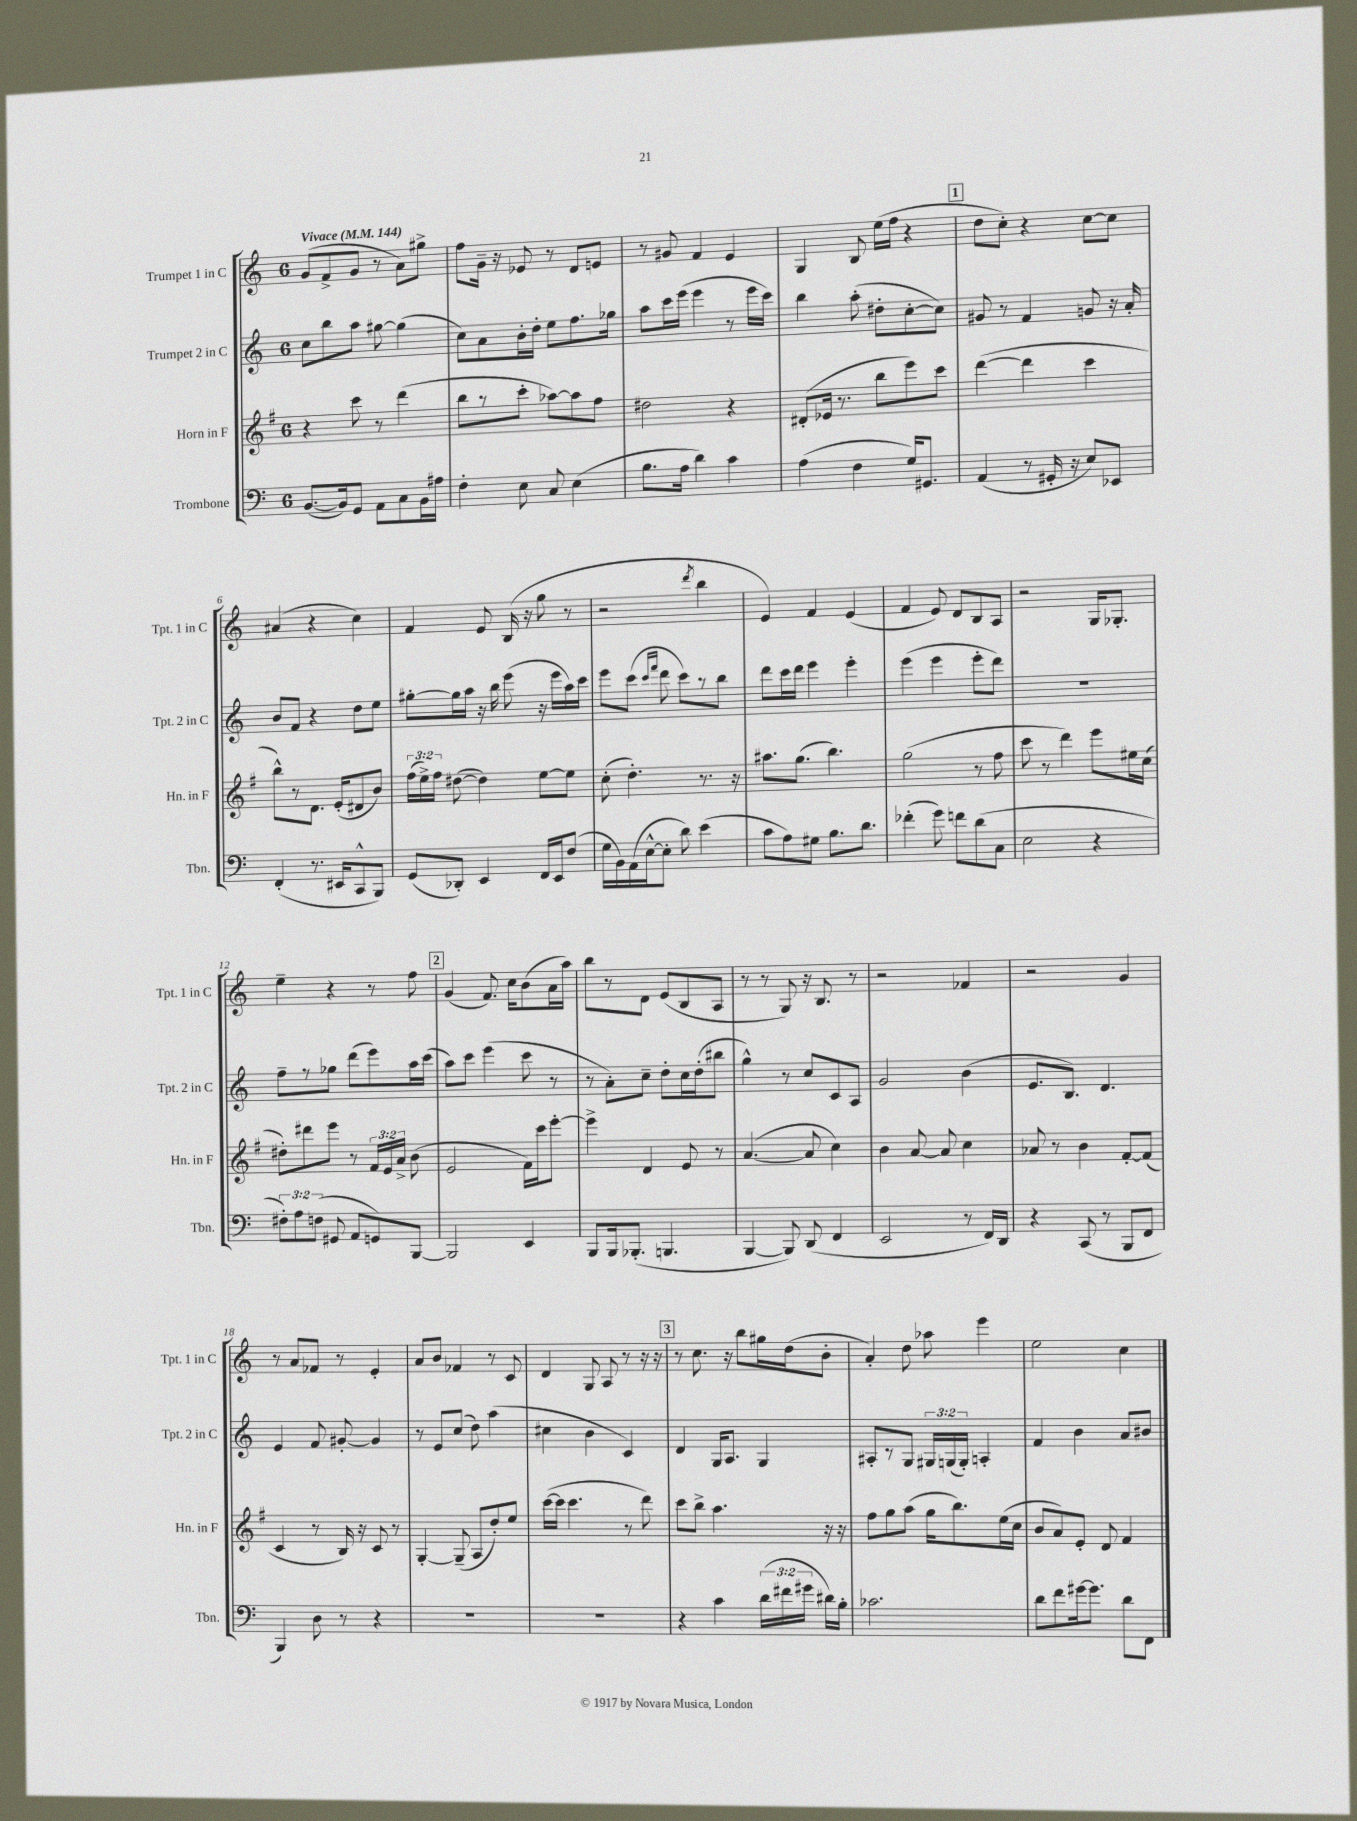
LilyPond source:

<<
\new StaffGroup <<
\new Staff = "s0" \with { instrumentName = "Trumpet 1 in C" shortInstrumentName = "Tpt. 1 in C" } {
    \clef treble \key c \major \once \override Staff.TimeSignature.style = #'single-digit \time 6/8 \tempo "Vivace" 4 = 144
    \autoBeamOff g'8[( f'8-> g'8] r8 a'8[) gis''8]-> |
    f''8[ g'16]-- r16 ees'8 r8 d'8[ e'8] |
    r8 gis'8 f'4 e'4 |
    g4 b8 e''16[( f''16] r4 |
    \mark \markup { \box "1" } d''8[ c''8]-.) r4 c''8[~ c''8] |
    ais'4( r4 c''4) |
    f'4 e'8 b16( r16 g''8 r8 |
    r2 \acciaccatura { d'''8 } b''4 |
    e'4) f'4 e'4( |
    f'4 e'8) d'8[ b8 a8] |
    r2 g16[ ges8.]-. |
    e''4-- r4 r8 f''8 |
    \mark \markup { \box "2" } g'4( f'8.) c''16[ b'8( a'16 a''16]) |
    b''8[ r8 d'8] e'8[( b8 a8] |
    r8 r8 g8) r16 b8. r8 |
    r2 fes'4 |
    r2 g'4 |
    r8 a'8[ fes'8] r8 e'4-. |
    a'8[ b'8] fes'4 r8 c'8 |
    d'4 g8 a8 r8 r16 r16 |
    \mark \markup { \box "3" } r8 c''8. r16 b''8[ gis''16 d''16( b'8]-. |
    a'4-.) d''8 aes''8 e'''4 |
    e''2 c''4 \bar "|." |
}
\new Staff = "s1" \with { instrumentName = "Trumpet 2 in C" shortInstrumentName = "Tpt. 2 in C" } {
    \clef treble \key c \major \once \override Staff.TimeSignature.style = #'single-digit \time 6/8 \override Staff.TupletNumber.text = #tuplet-number::calc-fraction-text
    \autoBeamOff c''8[ b''8 a''8] gis''8~ gis''4( |
    c''8[) a'8 b'16-. d''16]-. e''8[ f''8. ges''16] |
    a''8[ c'''16 e'''16]( e'''4 r8 e'''16[ c'''16]) |
    b''4 a''8-.( dis''8[-. c''8~-. c''8]) |
    \mark \markup { \box "1" } gis'8 r8 f'4 g'8 r16 a'16-. |
    b'8[ f'8] r4 d''8[ e''8] |
    gis''8[~-. gis''16 a''16] r16 b''16 e'''8( r16 e'''16[ a''16) c'''16] |
    e'''8[ c'''8]( \grace { c'''16[ f'''16] } d'''8 c'''8[) r8 b''8] |
    d'''8[ c'''16 d'''16] e'''4 e'''4-. |
    e'''4( e'''4 e'''8[-. d'''8]) |
    R2. |
    f''8[-- r8 ges''8] d'''8[( e'''8) a''16 c'''16]( |
    \mark \markup { \box "2" } a''8[) c'''8] e'''4( c'''8 r8 |
    r8 a'8[-.) c''8]-- d''8[-. c''16 d''16-.( bis''8] |
    g''4-^) r8 c''8[ c'8 a8] |
    g'2 b'4( |
    e'8.[ b8.]) d'4. |
    e'4 f'8 gis'8~-. gis'4 |
    r8 e'8[ c''8]( d''8) a''4( |
    cis''4 b'4 c'4) |
    \mark \markup { \box "3" } d'4 g16[ a8.] g4 |
    ais8[-. r8 g8] \tuplet 3/2 { gis16[ g16( g16]-.) } a4-. |
    f'4 b'4 a'8[ bis'8] \bar "|." |
}
\new Staff = "s2" \with { instrumentName = "Horn in F" shortInstrumentName = "Hn. in F" } {
    \clef treble \key g \major \once \override Staff.TimeSignature.style = #'single-digit \time 6/8 \override Staff.TupletNumber.text = #tuplet-number::calc-fraction-text
    \autoBeamOff r4 c'''8 r8 d'''4( |
    b''8[ r8 c'''8]-. aes''8[~) aes''8 fis''8] |
    dis''2 r4 |
    dis'8[-.( ees'16] r8. b''8[ e'''8) c'''8] |
    \mark \markup { \box "1" } d'''4~( d'''4 c'''4 |
    b''8[-^) r8 d'8.] e'16[-.( dis'8 b'8]) |
    \tuplet 3/2 { fis''16[( e''16->) fis''16] } dis''8~( dis''4) e''8[~ e''8] |
    c''8-.( d''4.-.) r8. r16 |
    ais''8.[ g''8.]( b''4.) |
    g''2( r8 fis''8 |
    c'''8 r8 d'''4) e'''8[ eis''16 c''16]( |
    dis''8[-.) dis'''8 e'''8] r8 \tuplet 3/2 { fis'16[ e'16 a'16]-> } b'8( |
    \mark \markup { \box "2" } e'2 fis'16[) c'''16 e'''8]~-. |
    e'''4-> d'4 e'8 r8 |
    a'4.~( a'8 c''4) |
    b'4 a'8~ a'8 c''4 |
    aes'8 r8 b'4 fis'8[~-. fis'8]( |
    c'4 r8 b16) r16 c'8 r8 |
    g4~-. g8--( a8[ d''8-.) e''8] |
    c'''16[~( c'''16] c'''4. r8 d'''8) |
    \mark \markup { \box "3" } c'''8[ b''8]-> a''4. r16 r16 |
    fis''8[ g''8 a''8]( g''16[ b''8.) e''16( c''16] |
    b'8[ a'8) e'8]-. d'8 fis'4 \bar "|." |
}
\new Staff = "s3" \with { instrumentName = "Trombone" shortInstrumentName = "Tbn." } {
    \clef bass \key c \major \once \override Staff.TimeSignature.style = #'single-digit \time 6/8 \override Staff.TupletNumber.text = #tuplet-number::calc-fraction-text
    \autoBeamOff b,8.[~( b,16) g,8] a,8[ c8 b,16 ais16] |
    f4-. e8 c8 e4( |
    b8.[ a16] d'4) c'4 |
    a4( f4 g16[) gis,8.] |
    \mark \markup { \box "1" } a,4( r8 gis,16-. r16 e8[) ees,8] |
    f,4-.( r8. eis,16[ c,8-^ b,,8]) |
    g,8[( des,8]-.) e,4 f,16[ e,16 f8]( |
    g16[ b,16) a,16( e16~-^ e8]-. d'8) e'4( |
    c'8[ a8) gis8] b8.[ d'8.] |
    fes'4-.( g'8) f'8[ d'8( c8] |
    e2 r4 |
    \tuplet 3/2 { fis8[-.) a8 f8]( } gis,8 a,8[ g,8) b,,8]~ |
    \mark \markup { \box "2" } b,,2 e,4 |
    b,,8[ b,,16 bes,,8.]-.( b,,4. |
    b,,4~ b,,8) d,8( f,4 |
    e,2 r8 f,16[) d,16] |
    r4 c,8( r8 b,,8[ f,8] |
    b,,4) d8 r8 r4 |
    R2. |
    R2. |
    \mark \markup { \box "3" } r4 c'4 \tuplet 3/2 { d'16[( fis'16 gis'16] } dis'16[) b16]-. |
    ces'2. |
    d'8[ f'8 gis'16~ gis'8.] d'8[ f,8] \bar "|." |
}
>>
>>
